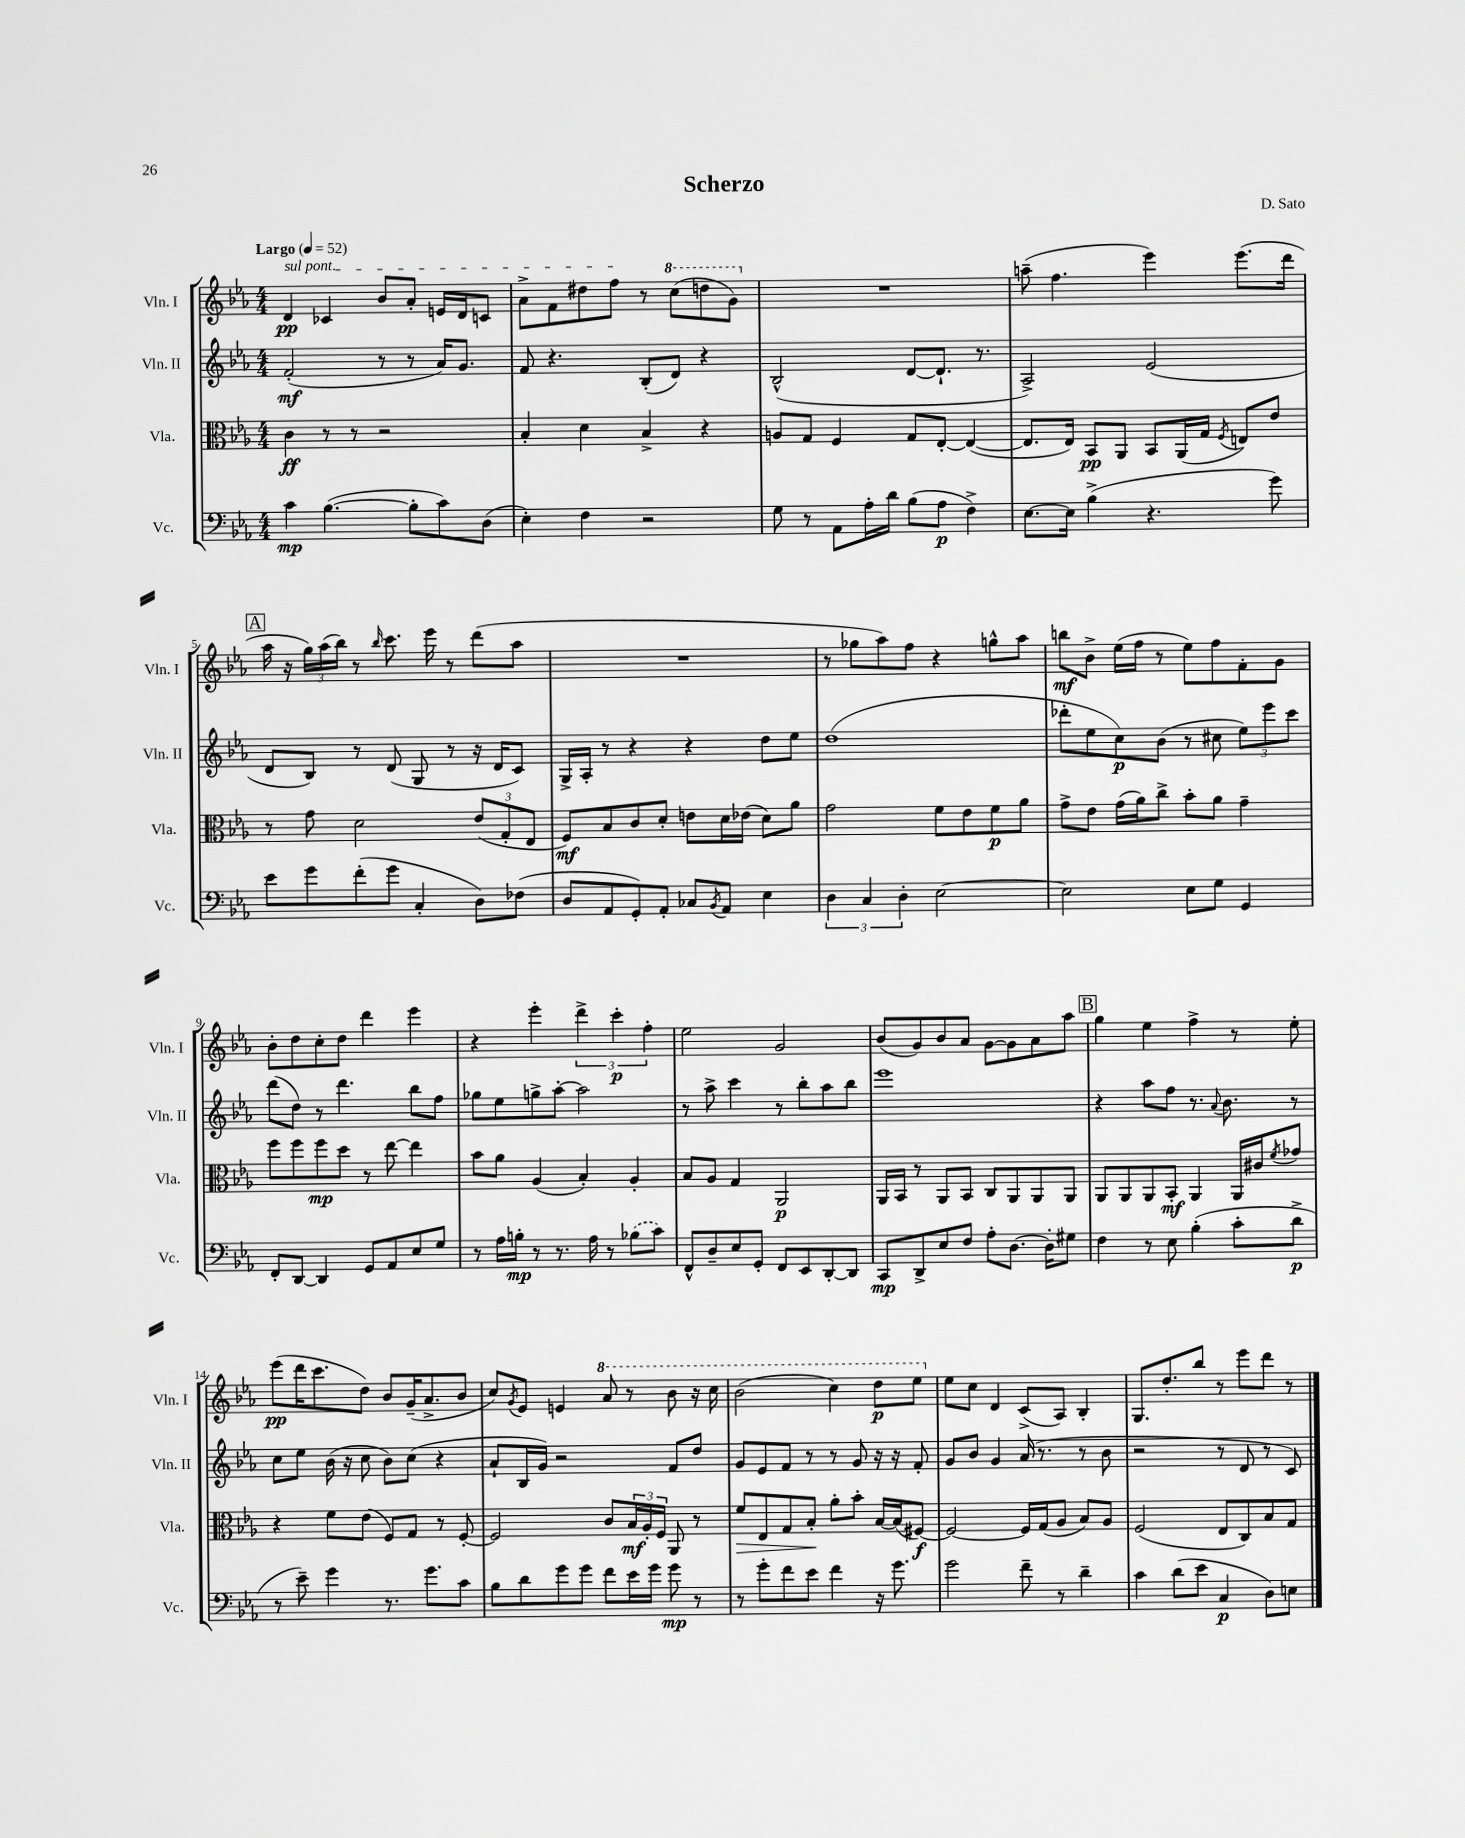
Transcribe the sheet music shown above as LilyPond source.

\header { title = "Scherzo" composer = "D. Sato" }
<<
\new StaffGroup <<
\new Staff = "s0" \with { instrumentName = "Vln. I" shortInstrumentName = "Vln. I" } {
    \clef treble \key ees \major \numericTimeSignature \time 4/4 \tempo "Largo" 4 = 52
    \once \override TextSpanner.bound-details.left.text = \markup { \italic "sul pont." } d'4\pp\startTextSpan ces'4 bes'8 aes'8-. e'16 d'16 c'8 |
    aes'8-> f'8 dis''8 f''8\stopTextSpan r8 \ottava #1 c'''8( d'''!8 g''8) \ottava #0 |
    R1 |
    a''8--( f''4. ees'''4) ees'''8.( d'''16 |
    \mark \markup { \box "A" } aes''16 r16 \tuplet 3/2 { g''16) aes''16( bes''16) } r8 \grace { bes''16 } c'''8. ees'''16 r8 d'''8( aes''8 |
    R1 |
    r8 ges''8 aes''8) f''8 r4 g''8-^ aes''8 |
    b''8\mf bes'8-> ees''16( f''16 r8 ees''8) f''8 f'8-. g'8 |
    bes'8-. d''8 c''8-. d''8 d'''4 ees'''4 |
    r4 ees'''4-. \tuplet 3/2 { d'''4-> c'''4-.\p f''4-. } |
    ees''2 g'2 |
    bes'8( g'8) bes'8 aes'8 g'8~ g'8 aes'8 aes''8 |
    \mark \markup { \box "B" } g''4 ees''4 f''4-> r8 ees''8-. |
    ees'''8\pp( d'''16 c'''8. d''8) bes'8 g'16--( aes'8.-> bes'8 |
    c''8) \acciaccatura { g'8 } ees'8 e'4 \ottava #1 aes''8 r8 bes''8 r16 c'''16 |
    bes''2( c'''4) d'''8\p ees'''8 \ottava #0 |
    ees''8 c''8 d'4 c'8->( aes8) bes4-. |
    g8. d''8.-. bes''8 r8 ees'''8 d'''8 r8 \bar "|." |
}
\new Staff = "s1" \with { instrumentName = "Vln. II" shortInstrumentName = "Vln. II" } {
    \clef treble \key ees \major \numericTimeSignature \time 4/4
    f'2-.\mf( r8 r8 aes'16) g'8. |
    f'8 r4. bes8-.( d'8) r4 |
    bes2-^( d'8~ d'8.-! r8. |
    aes2->) ees'2( |
    \mark \markup { \box "A" } d'8 bes8) r8 d'8( g8 r8 r16 d'16 c'8) |
    g16-> aes16-. r8 r4 r4 d''8 ees''8 |
    d''1( |
    des'''8-. ees''8 c''8\p) bes'8( r8 cis''8 \tuplet 3/2 { ees''8) ees'''8 c'''8 } |
    d'''8( d''8) r8 d'''4. bes''8 f''8 |
    ges''8 ees''8 g''8-> aes''8~-. aes''2 |
    r8 aes''8-> c'''4 r8 bes''8-. aes''8 bes''8 |
    ees'''1 |
    \mark \markup { \box "B" } r4 aes''8 f''8 r8. \appoggiatura { aes'8 } bes'8. r8 |
    c''8 ees''8 bes'16( r16 c''8 bes'8) c''8( r4 |
    aes'8-! bes16 g'16) r2 f'8 d''8 |
    g'8 ees'8 f'8 r8 r8 g'8 r16 r16 f'8-. |
    g'8 bes'8 g'4 aes'16( r8. r8 bes'8 |
    r2 r8 d'8 r8 c'8) \bar "|." |
}
\new Staff = "s2" \with { instrumentName = "Vla." shortInstrumentName = "Vla." } {
    \clef alto \key ees \major \numericTimeSignature \time 4/4
    c'4\ff r8 r8 r2 |
    bes4-. d'4 bes4-> r4 |
    a8 g8 f4 g8 ees8~-. ees4~( |
    ees8. ees16) bes,8\pp aes,8 bes,8 aes,16( g16 \acciaccatura { f8 } e8) ees'8 |
    \mark \markup { \box "A" } r8 g'8 d'2 \tuplet 3/2 { ees'8( g8-. ees8 } |
    f8\mf) bes8 c'8 d'8-. e'8 d'16 ees'16( d'8) aes'8 |
    g'2 f'8 ees'8 f'8\p aes'8 |
    g'8-> ees'8 g'16( aes'16) c''8-> bes'8-. aes'8 g'4-- |
    f''8 f''8 f''8\mp d''8 r8 ees''8~ ees''4 |
    bes'8 aes'8 aes4( bes4-.) aes4-. |
    bes8 aes8 g4 aes,2\p |
    aes,16 bes,16 r8 aes,8 bes,8 c8 aes,8 aes,8 aes,8 |
    \mark \markup { \box "B" } aes,8 aes,8 aes,8 bes,8-.\mf aes,4 aes,16 cis'16 \acciaccatura { f'8 } ges'8 |
    r4 f'8 ees'8( f8) g8 r8 f8~-. |
    f2 c'8 \tuplet 3/2 { bes16\mf aes16-. f16 } aes,8 r8 |
    f'8\> ees8 g8 bes8-.\! aes'8-. bes'8-. bes16~ bes16( fis8~\f) |
    fis2~ fis16 g16( aes8 bes8) aes8 |
    f2( ees8 c8) bes8 g8 \bar "|." |
}
\new Staff = "s3" \with { instrumentName = "Vc." shortInstrumentName = "Vc." } {
    \clef bass \key ees \major \numericTimeSignature \time 4/4
    c'4\mp bes4.~( bes8-. c'8) d8( |
    ees4-.) f4 r2 |
    g8 r8 aes,8 aes16-. d'16 bes8( aes8\p f4->) |
    ees8.~ ees16 bes4->( r4. g'8) |
    \mark \markup { \box "A" } ees'8 g'8 f'8-.( g'8 c4-. d8) fes8( |
    d8 aes,8 g,8-.) aes,8-. ces8 \acciaccatura { bes,8 } aes,8 ees4 |
    \tuplet 3/2 { d4 c4 d4-. } ees2~ |
    ees2 ees8 g8 g,4 |
    f,8-. d,8~ d,4 g,8 aes,8 ees8 g8 |
    r8 aes16 b16-.\mp r8 r8. aes16 r8 \once \slurDashed bes8( c'8) |
    f,8-^ d8-- ees8 g,8-. f,8 ees,8 d,8~-. d,8 |
    c,8\mp d,8-> ees8 f8 aes8-. d8.~ d16-. gis8 |
    \mark \markup { \box "B" } f4 r8 ees8 bes4-.( c'8-. d'8->\p |
    r8 ees'8--) g'4 r8. g'8. c'8 |
    bes8 d'8 g'8 g'8 f'8 ees'16 g'16 g'8\mp r8 |
    r8 g'8-. f'8 ees'8 f'4 r16 g'8. |
    g'2 f'8-- r8 d'4-- |
    c'4 d'8( ees'8 c4\p d8) e8 \bar "|." |
}
>>
>>
